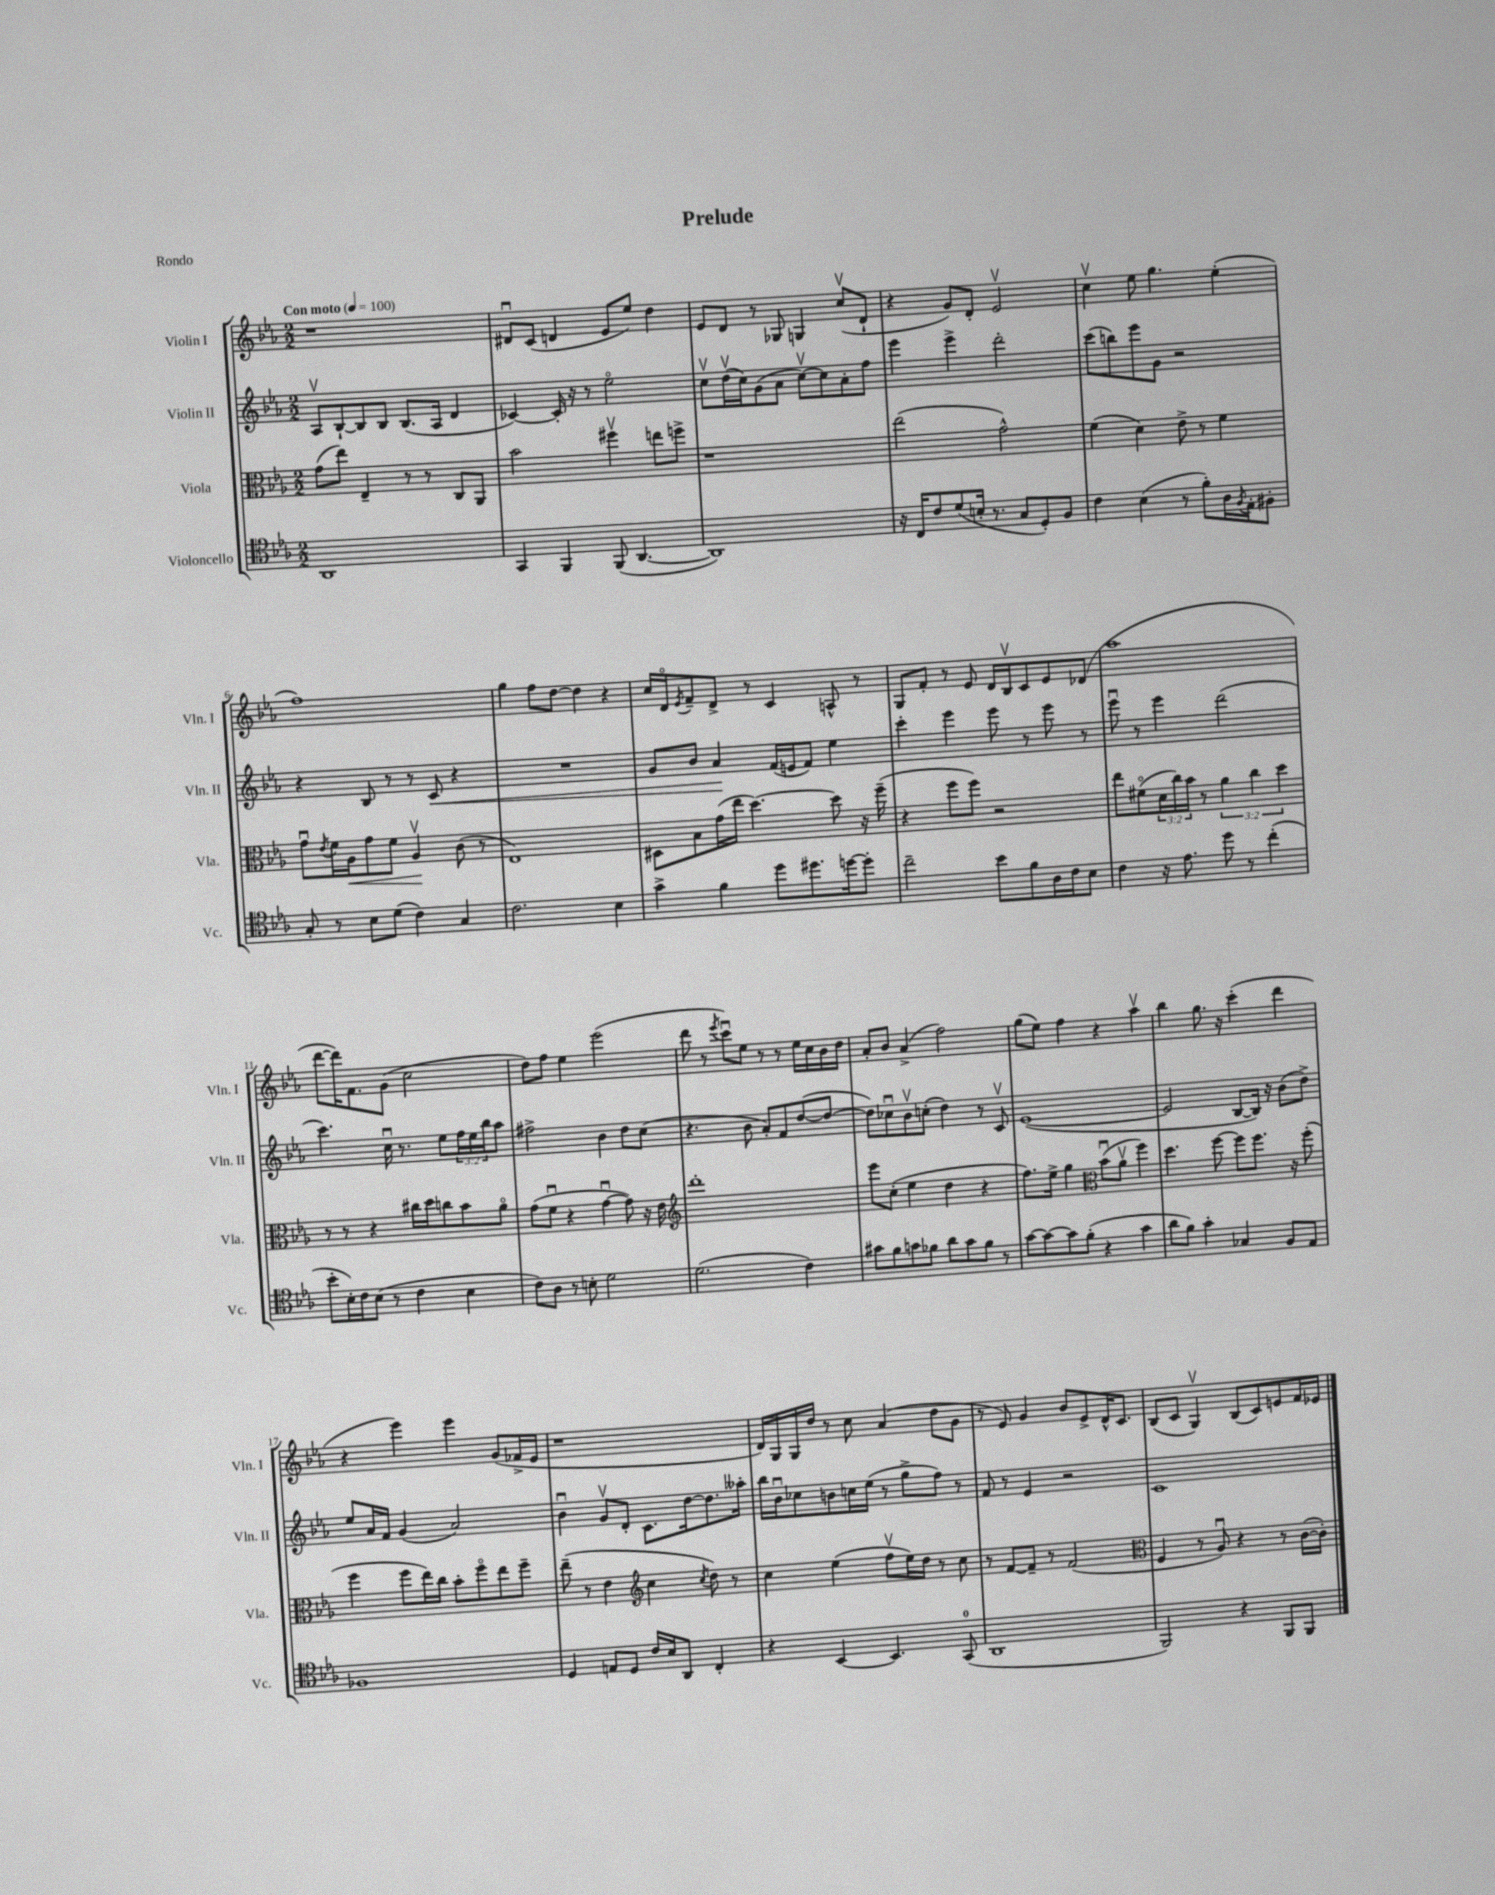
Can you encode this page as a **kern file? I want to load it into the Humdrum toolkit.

**kern	**kern	**kern	**kern
*staff4	*staff3	*staff2	*staff1
*clefC4	*clefC3	*clefG2	*clefG2
*k[b-e-a-]	*k[b-e-a-]	*k[b-e-a-]	*k[b-e-a-]
*M2/2	*M2/2	*M2/2	*M2/2
*MM100	*MM100	*MM100	*MM100
1AA-	(8g	8A-v	1r
.	8ee-)	[8B-`	.
.	4E-~	8B-]	.
.	.	8B-	.
.	8r	(8.B-	.
.	8r	.	.
.	.	16A-	.
.	8C	4d	.
.	8AA-	.	.
=	=	=	=
4GG	2b-	[4c-)	8d#u
.	.	.	(8c
4FF	.	16c-']	4d
.	.	16r	.
.	.	8r	.
(8FF	4ff#v	2ee-o	8e-
[4.AA-	.	.	8ee-)
.	8ee	.	4dd
.	8ff^	.	.
=	=	=	=
1AA-])	1r	8ccv	8e-
.	.	(16ddv	8d
.	.	16cc)	.
.	.	(8g	8r
.	.	8a-	8G-
.	.	[8ccv)	4G
.	.	8cc]	.
.	.	8a-'	(8ccv
.	.	8ff	8d`
=	=	=	=
16r	(2ee-	4eee-	4r
16C	.	.	.
8c	.	.	.
(8d	.	4eee-^	8g)
16B'	.	.	8d'
8.r	.	.	.
.	2g^^)	2ddd'	2e-v
8G	.	.	.
8D')	.	.	.
8F	.	.	.
=	=	=	=
4c	(4f	(8ccc	4ccv
.	.	8bb)	.
(4B-	4d)	8eee-	8ee-
.	.	8g	4.gg
8r	8e-^	2r	.
8f')	8r	.	.
16A-	4f	.	(4ee-'
8qF	.	.	.
16E-'	.	.	.
8F#'	.	.	.
=	=	=	=
8G'	8gu	4r	1ff)
.	8qe-	.	.
8r	16f	.	.
.	16A-	.	.
8B-	8g	8B-	.
(8d	8f	8r	.
4c)	4A-v	8r	.
.	.	8c	.
4G	(8c	4r	.
.	8r	.	.
=	=	=	=
2.c	1E-)	1r	4gg
.	.	.	8ff
.	.	.	[8dd
.	.	.	4dd]
4B-	.	.	4r
=	=	=	=
4g^	8D#	8g	16cc
.	.	.	16do
.	.	.	8qe-
.	8B-	8b-	8f~
4f	(16g	4a-	8d^
.	16ee-	.	.
.	[4.dd)	.	8r
8dd	.	(16f	4c
.	.	16e	.
8.dd#	.	8f)	.
.	8dd]	4ee-	8A^^
[16dd	.	.	.
8dd']	16r	.	8r
.	(16ff~	.	.
=	=	=	=
2cc~	4r	4ccc'	8G
.	.	.	8f'
.	8ff	4eee-	8r
.	8ff)	.	8e-
8b-	2r	8eee-	16d
.	.	.	16B-v
8f	.	8r	8c
16A-	.	8eee-	8e-
16c	.	.	.
8B-	.	8r	(8d-
=	=	=	=
4c	8ee-	8eee-u	1aa-
.	(8f#o	8r	.
16r	24d	4eee-	.
.	24cc)	.	.
8.e-	.	.	.
.	24b-	.	.
.	8r	.	.
8dd	6a-	(2ddd	.
8r	.	.	.
.	6cc	.	.
(4cc'	.	.	.
.	6dd	.	.
=	=	=	=
8b-'	8r	4.ccc)	[8ddd
16B-')	8r	.	16ddd])
16c	.	.	8.f
(8B-	4r	.	.
8r	.	16ccu	(8g
.	.	8.r	.
4c	16cc#	.	2cc
.	16dd	.	.
.	8cc	8ee-	.
4B-	8b-	24ff	.
.	.	24ee-	.
.	.	24bb-	.
.	8a-o	8aa-	.
=	=	=	=
8c)	(8g	2ff#^	8dd)
8A-	8fu	.	8ff
8r	4r	.	4ee-
8B'	.	.	.
2d	[4gu	4b-	(2eee-
.	8g])	8dd	.
.	16r	(8cc	.
.	16e-	.	.
=	=	=	=
*	*clefG2	*	*
(2.d	1ddd'	4.r	8ddd
.	.	.	8r
.	.	.	8qeee-
.	.	.	8cccu)
.	.	8b-	8ee-
.	.	8a-')	8r
.	.	8f	8r
4c)	.	([8dd	16ee-
.	.	.	16cc
.	.	8dd_	16b-
.	.	.	16dd
=	=	=	=
8g#	8eee-	8dd])	8a-'
8f	(8cc'	8cc-u	8b-
8g	4ee-	8b-v	(4a-^
8f-	.	(8cc'	.
8a-	4dd	4dd)	2ff)
8g	.	.	.
8f-	4r	8r	.
8r	.	8cv	.
=	=	=	=
[8g	8.ff)	([1e-	(8gg
8g_	.	.	8ee-)
.	16ee-^	.	.
8g]	4gg	.	4ff
(8f'	.	.	.
*	*clefC3	*	*
4r	(8b-u	.	4r
.	8a-v	.	.
4g	4ff)	.	4aa-v
=	=	=	=
8a-	4.dd	2e-]	4bb-
8f)	.	.	.
4g'	.	.	8.gg
.	[8ff	.	.
.	.	.	16r
4G-	8ff]	[8B-	(4ccc'
.	8.ff	16B-])	.
.	.	16r	.
8F	.	(8b-	4ddd
.	16r	.	.
8E-	(8ff'	8dd^)	.
=	=	=	=
1F-	4ff	8ee-	4r
.	.	16a-	.
.	.	16f	.
.	8ff	(4g	4eee-)
.	16ee-)	.	.
.	16cc	.	.
.	8b-'	2a-)	4eee-
.	8ffo	.	.
.	8ee-	.	(8g
.	8ff~	.	16f-^
.	.	.	16e-
=	=	=	=
4D	(8ee-~	4b-u	1r
.	8r	.	.
8E	4e-	8gv	.
8D	.	8d'	.
*	*clefG2	*	*
16c	4cc	8.c	.
16B-	.	.	.
8AA-	.	.	.
.	.	[16dd	.
.	8qcc	.	.
4C'	8dd)	8.dd]	.
.	8r	.	.
.	.	16aa--'	.
=	=	=	=
4r	4cc	16bb-	16d)
.	.	16b-u	16G
.	.	8cc-	16G
.	.	.	16dd
[4BB-	(4ee-	8b	8r
.	.	16cc	8cc
.	.	(16ee-	.
4.BB-]	8ffv	8r	(4a-
.	16ee-)	8gg^	.
.	16dd	.	.
.	8r	8ff)	8dd
(8GG	8cc	8r	8g
=	=	=	=
1AA-	8r	8f	8r
.	[8f	8r	8e-)
.	8f~]	4e-	4g
.	8r	.	.
.	(2f	2r	8b-
.	.	.	8e-^
.	.	.	16d^^
.	.	.	8.c
=	=	=	=
*	*clefC3	*	*
2FF)	4F	1c	(8B-
.	.	.	8c
.	8r	.	4Gv)
.	8A-u)	.	.
4r	4r	.	(8B-
.	.	.	8c)
8FF	8r	.	8e
8FF	([16c	.	16f
.	16c'])	.	16e-
==	==	==	==
*-	*-	*-	*-
